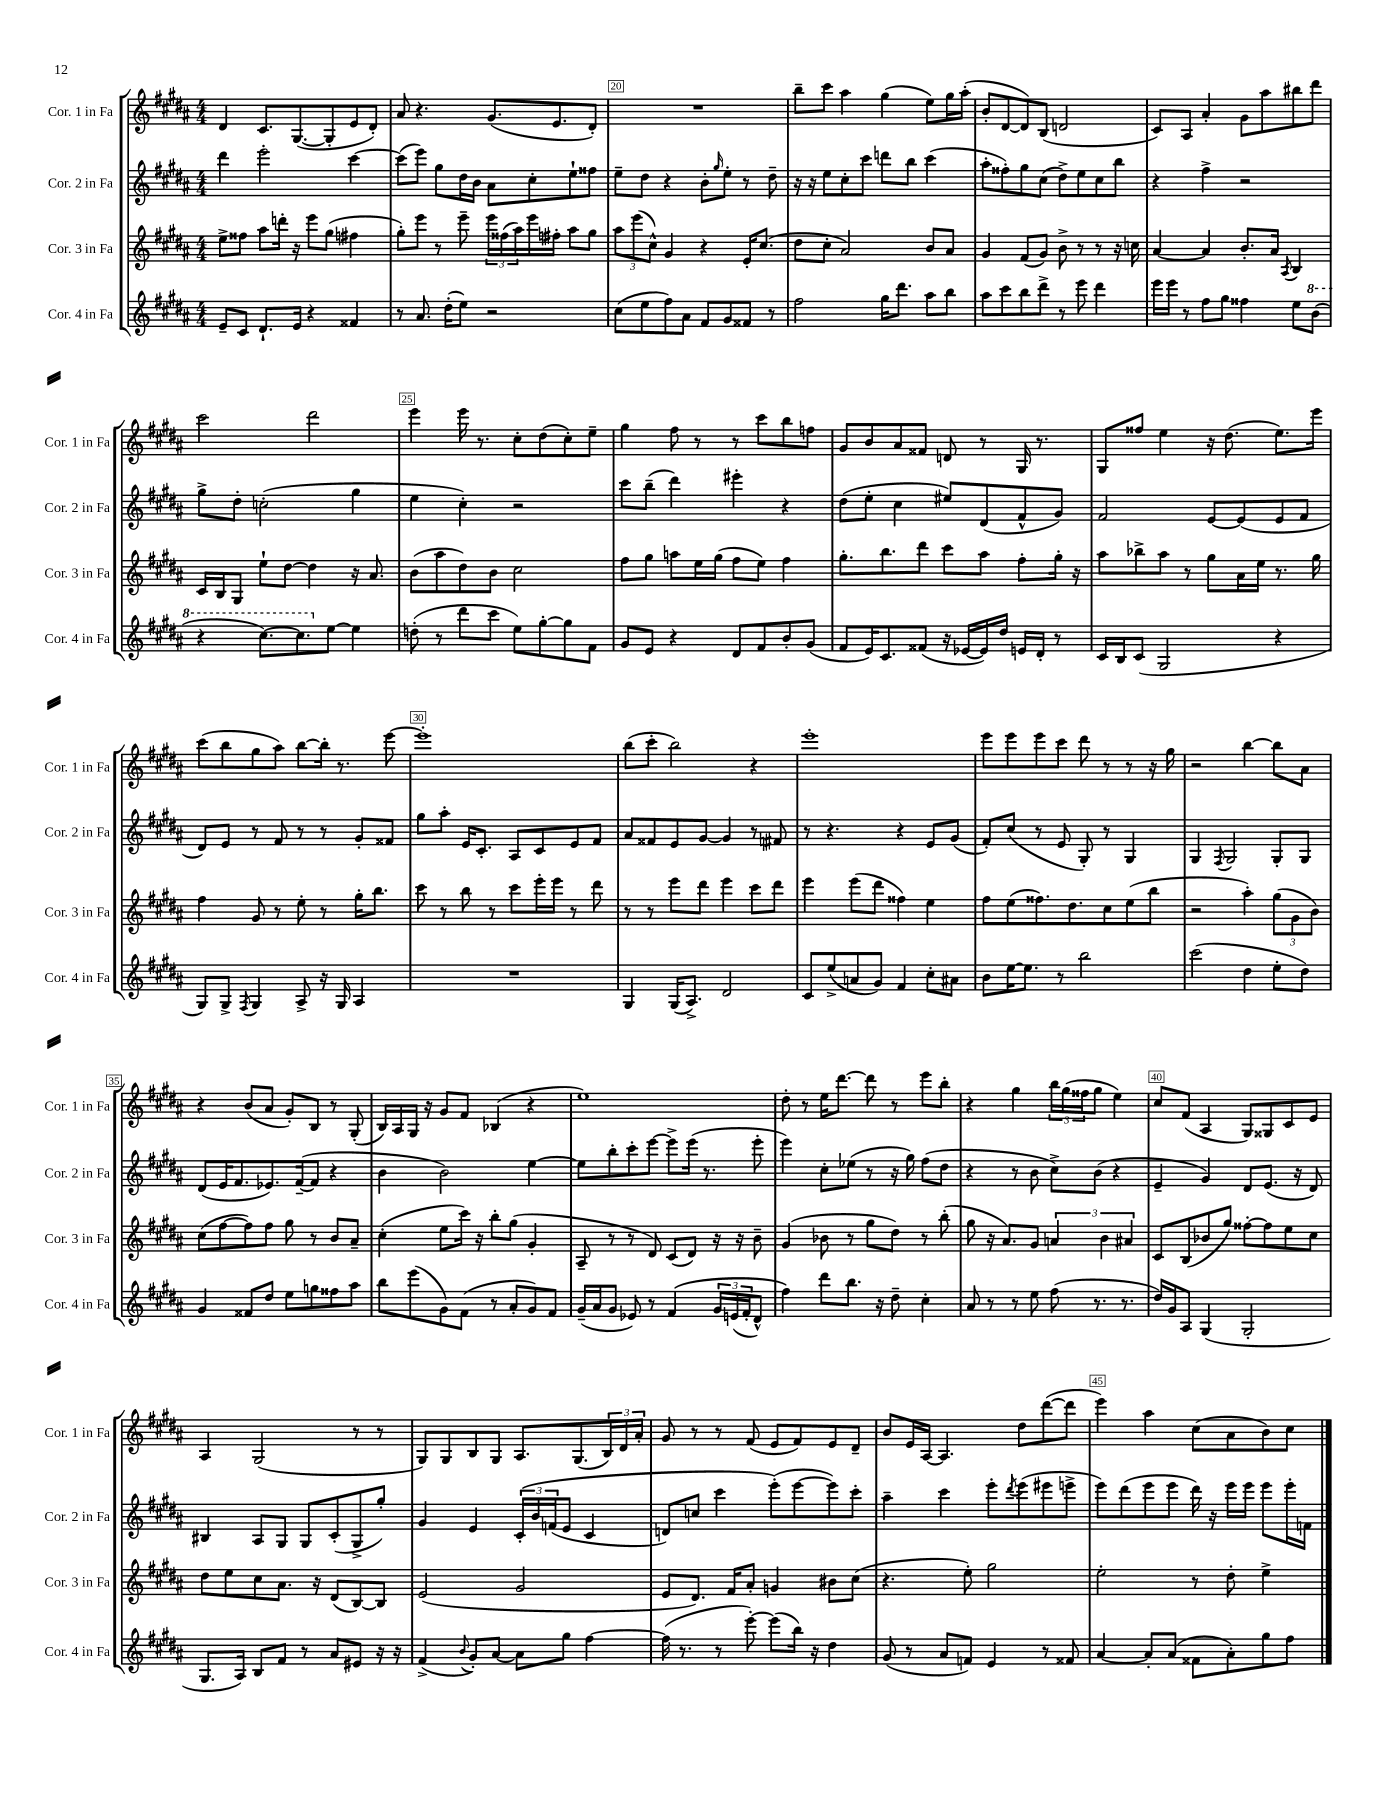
<<
\new StaffGroup <<
\new Staff = "s0" \with { instrumentName = "Cor. 1 in Fa" shortInstrumentName = "Cor. 1 in Fa" } {
    \clef treble \key b \major \numericTimeSignature \time 4/4
    dis'4 cis'8. gis8.~( gis8-. e'8 dis'8-.) |
    ais'8 r4. gis'8.( e'8. dis'8-.) |
    R1 |
    b''8-- cis'''8 ais''4 gis''4( e''8) gis''16 ais''16-.( |
    b'8-. dis'8~ dis'8) b8( d'2 |
    cis'8) ais8 ais'4-. gis'8 ais''8 bis''8 dis'''8 |
    cis'''2 dis'''2 |
    e'''4 e'''16 r8. cis''8-. dis''8( cis''8-.) e''8-- |
    gis''4 fis''8 r8 r8 cis'''8 b''8 f''8 |
    gis'8 b'8 ais'8 fisis'8 d'8 r8 gis16 r8. |
    gis8 fisis''8 e''4 r16 dis''8.( e''8.) e'''16 |
    cis'''8( b''8 gis''8 ais''8) b''8~ b''16-. r8. e'''8~ |
    e'''1-. |
    b''8( cis'''8-. b''2) r4 |
    e'''1-. |
    e'''8 e'''8 e'''8 cis'''8 dis'''8 r8 r8 r16 gis''16 |
    r2 b''4~ b''8 ais'8 |
    r4 b'8( ais'8 gis'8-.) b8 r8 gis8-.( |
    b16) ais16 gis16 r16 gis'8 fis'8 bes4( r4 |
    e''1) |
    dis''8-. r8 e''16 dis'''8.~ dis'''8 r8 e'''8 b''8-. |
    r4 gis''4 \tuplet 3/2 { b''16 gis''16( fisis''16 } gis''8 e''4) |
    cis''8 fis'8( ais4 gis8) gisis8 cis'8 e'8 |
    ais4 gis2( r8 r8 |
    gis8) gis8 b8 gis8 ais8. gis8.( \tuplet 3/2 { b16) dis'16 ais'16-. } |
    gis'8 r8 r8 fis'8( e'8 fis'8) e'8 dis'8-- |
    b'8 e'16 ais16~ ais4. dis''8 dis'''8~( dis'''8 |
    e'''4) ais''4 cis''8( ais'8 b'8) cis''8 \bar "|." |
}
\new Staff = "s1" \with { instrumentName = "Cor. 2 in Fa" shortInstrumentName = "Cor. 2 in Fa" } {
    \clef treble \key b \major \numericTimeSignature \time 4/4
    dis'''4 e'''2-. cis'''4~ |
    cis'''8( e'''8) gis''8 dis''16 b'16 ais'8 cis''8-. e''8-! fisis''8 |
    e''8-- dis''8 r4 b'8-. \grace { gis''16 } e''8-. r8 dis''8-- |
    r16 r16 e''8 cis''8-. cis'''8 d'''8 b''8 cis'''4( |
    ais''8-. fisis''8-.) gis''8 cis''8( dis''8->) e''8 cis''8 b''8 |
    r4 fis''4-> r2 |
    gis''8-> dis''8-. c''2-.( gis''4 |
    e''4 cis''4-.) r2 |
    cis'''8 b''8--( dis'''4) eis'''4-. r4 |
    dis''8( e''8-. cis''4 eis''8) dis'8( fis'8-^ gis'8) |
    fis'2 e'8~ e'8( e'8 fis'8 |
    dis'8) e'8 r8 fis'8 r8 r8 gis'8-. fisis'8 |
    gis''8 ais''8-. e'16 cis'8.-. ais8 cis'8 e'8 fis'8 |
    ais'8 fisis'8 e'8 gis'8~ gis'4 r8 fis'8 |
    r8 r4. r4 e'8 gis'8( |
    fis'8-.) cis''8( r8 e'8 gis8-.) r8 gis4 |
    gis4 \acciaccatura { fis8 } gis2 gis8-. gis8 |
    dis'8( e'16 fis'8. ees'8.) fis'16~--( fis'8 r4 |
    b'4 b'2) e''4~ |
    e''8 b''8-. cis'''8-. e'''8~ e'''8-> e'''16( r8. e'''8-. |
    e'''4) cis''8-. ees''8( r8 r16 gis''16) fis''8( dis''8 |
    r4 r8 b'8 cis''8->) b'8( r4 |
    e'4-- gis'4) dis'8 e'8.( r16 dis'8) |
    bis4 ais8 gis8 gis8 cis'8-.( gis8-> gis''8-.) |
    gis'4 e'4 \tuplet 3/2 { cis'16-.\( b'16 f'16( } e'8 cis'4 |
    d'8) c''8 cis'''4 e'''8-.(\) e'''8~ e'''8) cis'''8-. |
    ais''4-- cis'''4 e'''8-. \acciaccatura { dis'''8 } e'''8( eis'''8 e'''8-> |
    e'''8) dis'''8( e'''8 e'''8 dis'''16) r16 e'''16 e'''16 e'''8 e'''16-. f'16 \bar "|." |
}
\new Staff = "s2" \with { instrumentName = "Cor. 3 in Fa" shortInstrumentName = "Cor. 3 in Fa" } {
    \clef treble \key b \major \numericTimeSignature \time 4/4
    e''8-> fisis''8 ais''8 d'''16-. r16 e'''8 gis''8( fis''4 |
    gis''8-.) e'''8 r8 e'''8-- \tuplet 3/2 { e'''16 fisis''16( ais''16) } e'''16 fis''16-. ais''8 gis''8 |
    \tuplet 3/2 { ais''8 e'''8( cis''8-^) } gis'4 r4 e'16-. cis''8.( |
    dis''8 cis''8-. ais'2) b'8 ais'8 |
    gis'4 fis'8( gis'8) b'8-> r8 r8 r16 c''16 |
    ais'4~ ais'4 b'8.-. ais'16 \acciaccatura { ais8 } b4 |
    cis'16 b16 gis8 e''8-! dis''8~ dis''4 r16 ais'8. |
    b'8( ais''8 dis''8) b'8 cis''2 |
    fis''8 gis''8 a''8 e''16 gis''16( fis''8 e''8) fis''4 |
    gis''8.-. b''8. dis'''8 cis'''8 ais''8 fis''8-. gis''16-. r16 |
    ais''8 bes''8-> ais''8 r8 gis''8 ais'16 e''16 r8. gis''16 |
    fis''4 gis'8 r8 e''8-. r8 gis''16-. b''8. |
    cis'''8 r8 b''8 r8 cis'''8 e'''16-. e'''16 r8 dis'''8 |
    r8 r8 e'''8 dis'''8 e'''4 cis'''8 dis'''8 |
    e'''4 e'''8( dis'''8 fisis''4) e''4 |
    fis''8 e''8( fisis''8.) dis''8. cis''8 e''8( b''8 |
    r2 ais''4-.) \tuplet 3/2 { gis''8( gis'8 b'8) } |
    cis''8( fis''8~ fis''8) fis''8 gis''8 r8 b'8 ais'8-- |
    cis''4-.( e''8 cis'''16) r16 b''8-. gis''8( gis'4-. |
    ais8-- r8 r8 dis'8) cis'8( dis'8) r16 r16 b'8-- |
    gis'4( bes'8 r8 gis''8 dis''8) r8 b''8-.( |
    gis''8 r16 ais'8.) gis'8 \tuplet 3/2 { a'4 b'4 ais'4 } |
    cis'8 b8( bes'8 gis''8) fisis''8~-. fisis''8 e''8 cis''8 |
    dis''8 e''8 cis''8 ais'8. r16 dis'8( b8~) b8 |
    e'2( gis'2 |
    e'8 dis'8.) fis'16 ais'8-. g'4 bis'8 cis''8( |
    r4. e''8-.) gis''2 |
    e''2-. r8 dis''8-. e''4-> \bar "|." |
}
\new Staff = "s3" \with { instrumentName = "Cor. 4 in Fa" shortInstrumentName = "Cor. 4 in Fa" } {
    \clef treble \key b \major \numericTimeSignature \time 4/4
    e'8-- cis'8 dis'8.-! e'16 r4 fisis'4 |
    r8 ais'8. dis''16-.( e''8) r2 |
    cis''8( e''8 fis''8) ais'8 fis'8 gis'8 fisis'8 r8 |
    fis''2 gis''16 dis'''8. ais''8 b''8 |
    ais''8 cis'''8 b''8 dis'''8-> r8 e'''8 dis'''4 |
    e'''16 e'''16 r8 fis''8 gis''8 fisis''4 e''8 \ottava #1 b''8( |
    r4 cis'''8.~) cis'''8. \ottava #0 e''8~ e''4 |
    d''8-.( r8 dis'''8 cis'''8 e''8) gis''8~-. gis''8 fis'8 |
    gis'8 e'8 r4 dis'8 fis'8 b'8-. gis'8( |
    fis'8 e'16) cis'8. fisis'8( r16 ees'16~ ees'16) dis''16 e'16 dis'16-. r8 |
    cis'16 b16 cis'8( gis2 r4 |
    gis8) gis8-> \acciaccatura { fis8 } gis4 ais8-> r16 gis16 ais4 |
    R1 |
    gis4 gis16( ais8.->) dis'2 |
    cis'8 e''8->( a'8 gis'8) fis'4 cis''8-. ais'8 |
    b'8 e''16~ e''8. r8 b''2 |
    cis'''2( dis''4 e''8-. dis''8) |
    gis'4 fisis'8 dis''8 e''8 g''8 fisis''8 ais''8 |
    b''8 e'''8( gis'8) fis'8( r8 ais'8-. gis'8) fis'8 |
    gis'16--( ais'16 gis'8 ees'8) r8 fis'4\( \tuplet 3/2 { gis'16 e'16( fis'16-. } dis'8-^) |
    fis''4\) dis'''8 b''8. r16 dis''8-- cis''4-. |
    ais'8 r8 r8 e''8 fis''8( r8. r8. |
    dis''16) gis'16 ais8 gis4( gis2-. |
    gis8. ais16) b8 fis'8 r8 ais'8 eis'8 r16 r16 |
    fis'4->( \appoggiatura { b'8 } gis'8-.) ais'8~ ais'8 gis''8 fis''4~ |
    fis''16( r8. r8 e'''8~-.) e'''8( b''16) r16 dis''4 |
    gis'8( r8 ais'8 f'8) e'4 r8 fisis'8 |
    ais'4~ ais'8-. ais'8( fisis'8 ais'8-.) gis''8 fis''8 \bar "|." |
}
>>
>>
\layout { \context { \Score currentBarNumber = #18 \override BarNumber.break-visibility = ##(#f #t #t) barNumberVisibility = #(every-nth-bar-number-visible 5) \override BarNumber.stencil = #(make-stencil-boxer 0.1 0.3 ly:text-interface::print) } }
